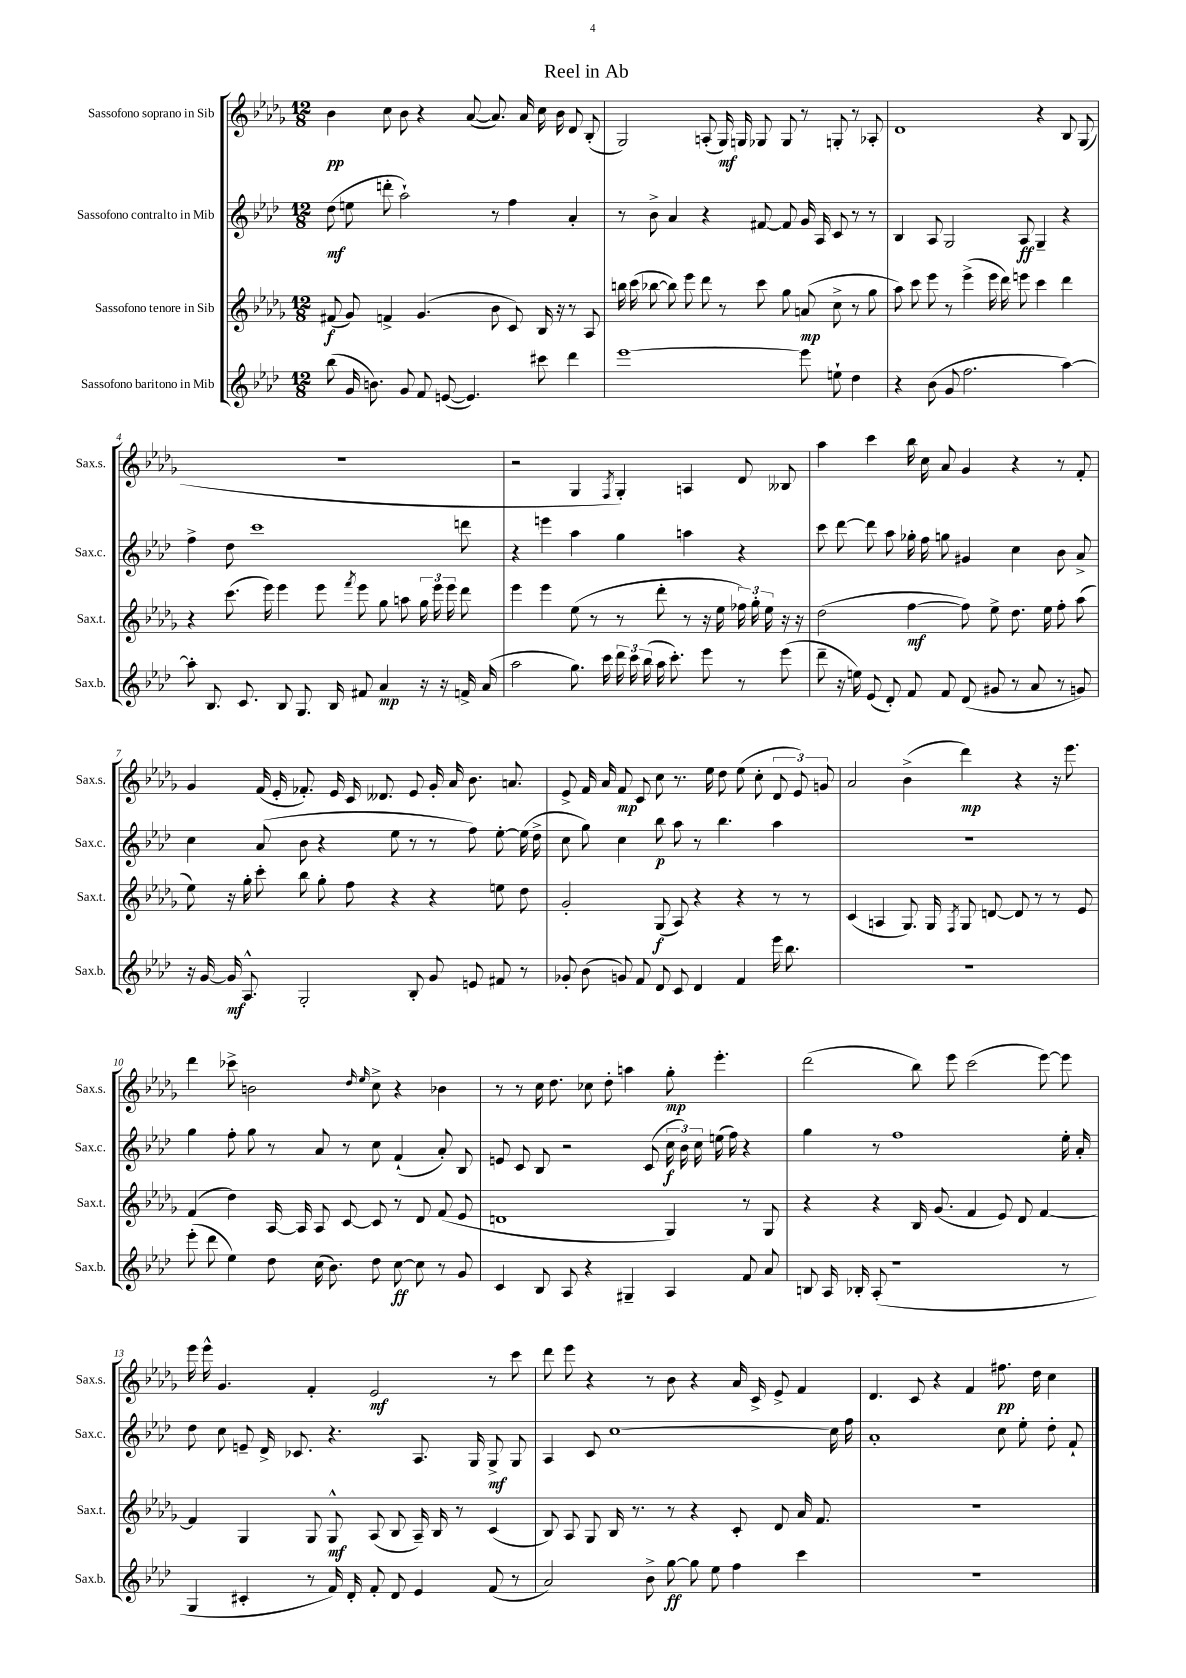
\header { title = "Reel in Ab" }
<<
\new StaffGroup <<
\new Staff = "s0" \with { instrumentName = "Sassofono soprano in Sib" shortInstrumentName = "Sax.s." } {
    \clef treble \key des \major \numericTimeSignature \time 12/8
    \autoBeamOff bes'4\pp c''8 bes'8 r4 aes'8~( aes'8.) aes'16 c''16 bes'16 des'8 bes8-.( |
    ges2) a8-.( ges16\mf) g16 ges8 ges8 r8 g8-. r8 aes8-. |
    des'1 r4 bes8 ges8( |
    R1. |
    r2 ges4 \acciaccatura { f8 } ges4-.) a4 des'8 beses8 |
    aes''4 c'''4 bes''16 c''16 aes'8 ges'4 r4 r8 f'8-. |
    ges'4 f'16( ees'16-. fes'8.-.) ees'16 c'16 deses'8. ees'8 ges'16-. aes'16 bes'8. a'8. |
    ees'8-> f'16 aes'16 f'8\mp c'8 c''8 r8. ees''16 des''8 ees''8( c''8-. \tuplet 3/2 { des'8 ees'8) g'8 } |
    aes'2 bes'4->( des'''4\mp) r4 r16 ees'''8. |
    des'''4 ces'''8-> b'2 \grace { des''16 ees''16 } c''8-> r4 bes'4 |
    r8 r8 c''16 des''8. ces''8 des''8-. a''4 ges''8-.\mp ees'''4.-. |
    des'''2( bes''8) ees'''8 c'''2( ees'''8~) ees'''8 |
    ees'''16 ees'''16-^ ges'4. f'4-. ees'2\mf r8 c'''8 |
    des'''8 ees'''8 r4 r8 bes'8 r4 aes'16 c'16-> ees'8-> f'4 |
    des'4. c'8 r4 f'4 fis''8.\pp des''16 c''4 \bar "|." |
}
\new Staff = "s1" \with { instrumentName = "Sassofono contralto in Mib" shortInstrumentName = "Sax.c." } {
    \clef treble \key aes \major \numericTimeSignature \time 12/8
    \autoBeamOff des''8\mf( e''8 d'''8-. aes''2-!) r8 f''4 aes'4-. |
    r8 bes'8-> aes'4 r4 fis'8~ fis'8 g'16 aes16 c'8 r8 r8 |
    bes4 aes8 g2 aes8\ff g4-- r4 |
    f''4-> des''8 c'''1 d'''8 |
    r4 e'''4 aes''4 g''4 a''4 r4 |
    c'''8 des'''8~ des'''8 aes''8 ges''16-. f''16 g''8 gis'4 c''4 bes'8 aes'8-> |
    c''4 aes'8( bes'8 r4 ees''8 r8 r8 f''8) ees''8~-. ees''16( des''16-> |
    c''8 g''8) c''4 bes''8\p aes''8 r8 bes''4. aes''4 |
    R1. |
    g''4 f''8-. g''8 r8 aes'8 r8 c''8 f'4-!( aes'8-.) bes8 |
    e'8 c'8 bes8 r2 c'8( \tuplet 3/2 { c''16\f bes'16) c''16 } e''16( f''16) r4 |
    g''4 r8 f''1 ees''16-. aes'16-. |
    des''8 c''8 e'8-- des'16-> ces'8. r4. aes8. g16 g8->\mf g8 |
    aes4 c'8 c''1~ c''16 f''16 |
    aes'1-. c''8 ees''8-. des''8-. f'8-! \bar "|." |
}
\new Staff = "s2" \with { instrumentName = "Sassofono tenore in Sib" shortInstrumentName = "Sax.t." } {
    \clef treble \key des \major \numericTimeSignature \time 12/8
    \autoBeamOff fis'8\f( ges'8) f'4-> ges'4.( bes'8 c'8) bes16 r16 r8 aes8 |
    b''16 c'''16( bes''8~ bes''8) ees'''8 des'''8 r8 c'''8 ges''8 a'8\mp( c''8-> r8 ges''8 |
    aes''8) c'''8 ees'''8 r8 ees'''4->( ees'''16 des'''16) e'''8 c'''4 des'''4 |
    r4 c'''8.( ees'''16) ees'''4 ees'''8 \acciaccatura { f'''8 } ees'''8 ges''8 a''8 \tuplet 3/2 { ges''16 ees'''16 ees'''16 } des'''8 |
    ees'''4 ees'''4 ees''8( r8 r8 des'''8-. r8 r16 ees''16 \tuplet 3/2 { fes''16) ges''16-. ees''16 } r16 r16 |
    des''2( f''4~\mf f''8) ees''8-> des''8. ees''16 f''8-. aes''8( |
    ees''8) r16 ges''16-. c'''8-. bes''8 ges''8-. f''8 r4 r4 e''8 des''8 |
    ges'2-. ges8\f( aes8) r4 r4 r8 r8 |
    c'4( a4 ges8.) ges16 \acciaccatura { f8 } ges8 d'8~ d'8 r8 r8 ees'8 |
    f'4( des''4) aes16~ aes16 aes8 c'8~ c'8 r8 des'8 f'8( ees'8 |
    d'1 ges4) r8 ges8 |
    r4 r4 bes16 ges'8.( f'4 ees'8) des'8 f'4~ |
    f'4 ges4 ges8 ges8-^\mf aes8( bes8 aes16--) bes16 r8 c'4( |
    bes8) aes8 ges8 bes16 r8. r8 r4 c'8-. des'8 aes'16 f'8. |
    R1. \bar "|." |
}
\new Staff = "s3" \with { instrumentName = "Sassofono baritono in Mib" shortInstrumentName = "Sax.b." } {
    \clef treble \key aes \major \numericTimeSignature \time 12/8
    \autoBeamOff bes''8( g'16 b'8.) g'8 f'8 e'8~( e'4.) cis'''8 des'''4 |
    ees'''1~ ees'''8 e''8-! des''4 |
    r4 bes'8( g'8 f''2. aes''4~) |
    aes''8-. bes8. c'8. bes8 g8. bes16 fis'8 aes'4\mp r16 r16 f'16-> aes'16( |
    aes''2 g''8.) c'''16 \tuplet 3/2 { des'''16 c'''16 bes''16( } aes''16 c'''8.-.) ees'''8 r8 ees'''8( |
    des'''8-- r16 e''16) ees'8( des'8-.) f'8 f'8 des'8( gis'8 r8 aes'8 r8 g'8) |
    r16 g'16~ g'16\mf aes8.-^ g2-. bes8-. g'8 e'8 fis'8 r8 |
    ges'8-. bes'8( g'8) f'8 des'8 c'8 des'4 f'4 ees'''16 bes''8. |
    R1. |
    ees'''8-.( des'''8 ees''4) des''8 c''16( bes'8.) des''8 c''8~\ff c''8 r8 g'8 |
    c'4 bes8 aes8 r4 gis4-- aes4 f'8 aes'8 |
    b8 aes16 bes16-. aes8-.( r1 r8 |
    g4 cis'4-. r8 f'16) des'16-. f'8-. des'8 ees'4 f'8( r8 |
    aes'2) bes'8-> g''8~\ff g''8 ees''8 f''4 c'''4 |
    R1. \bar "|." |
}
>>
>>
